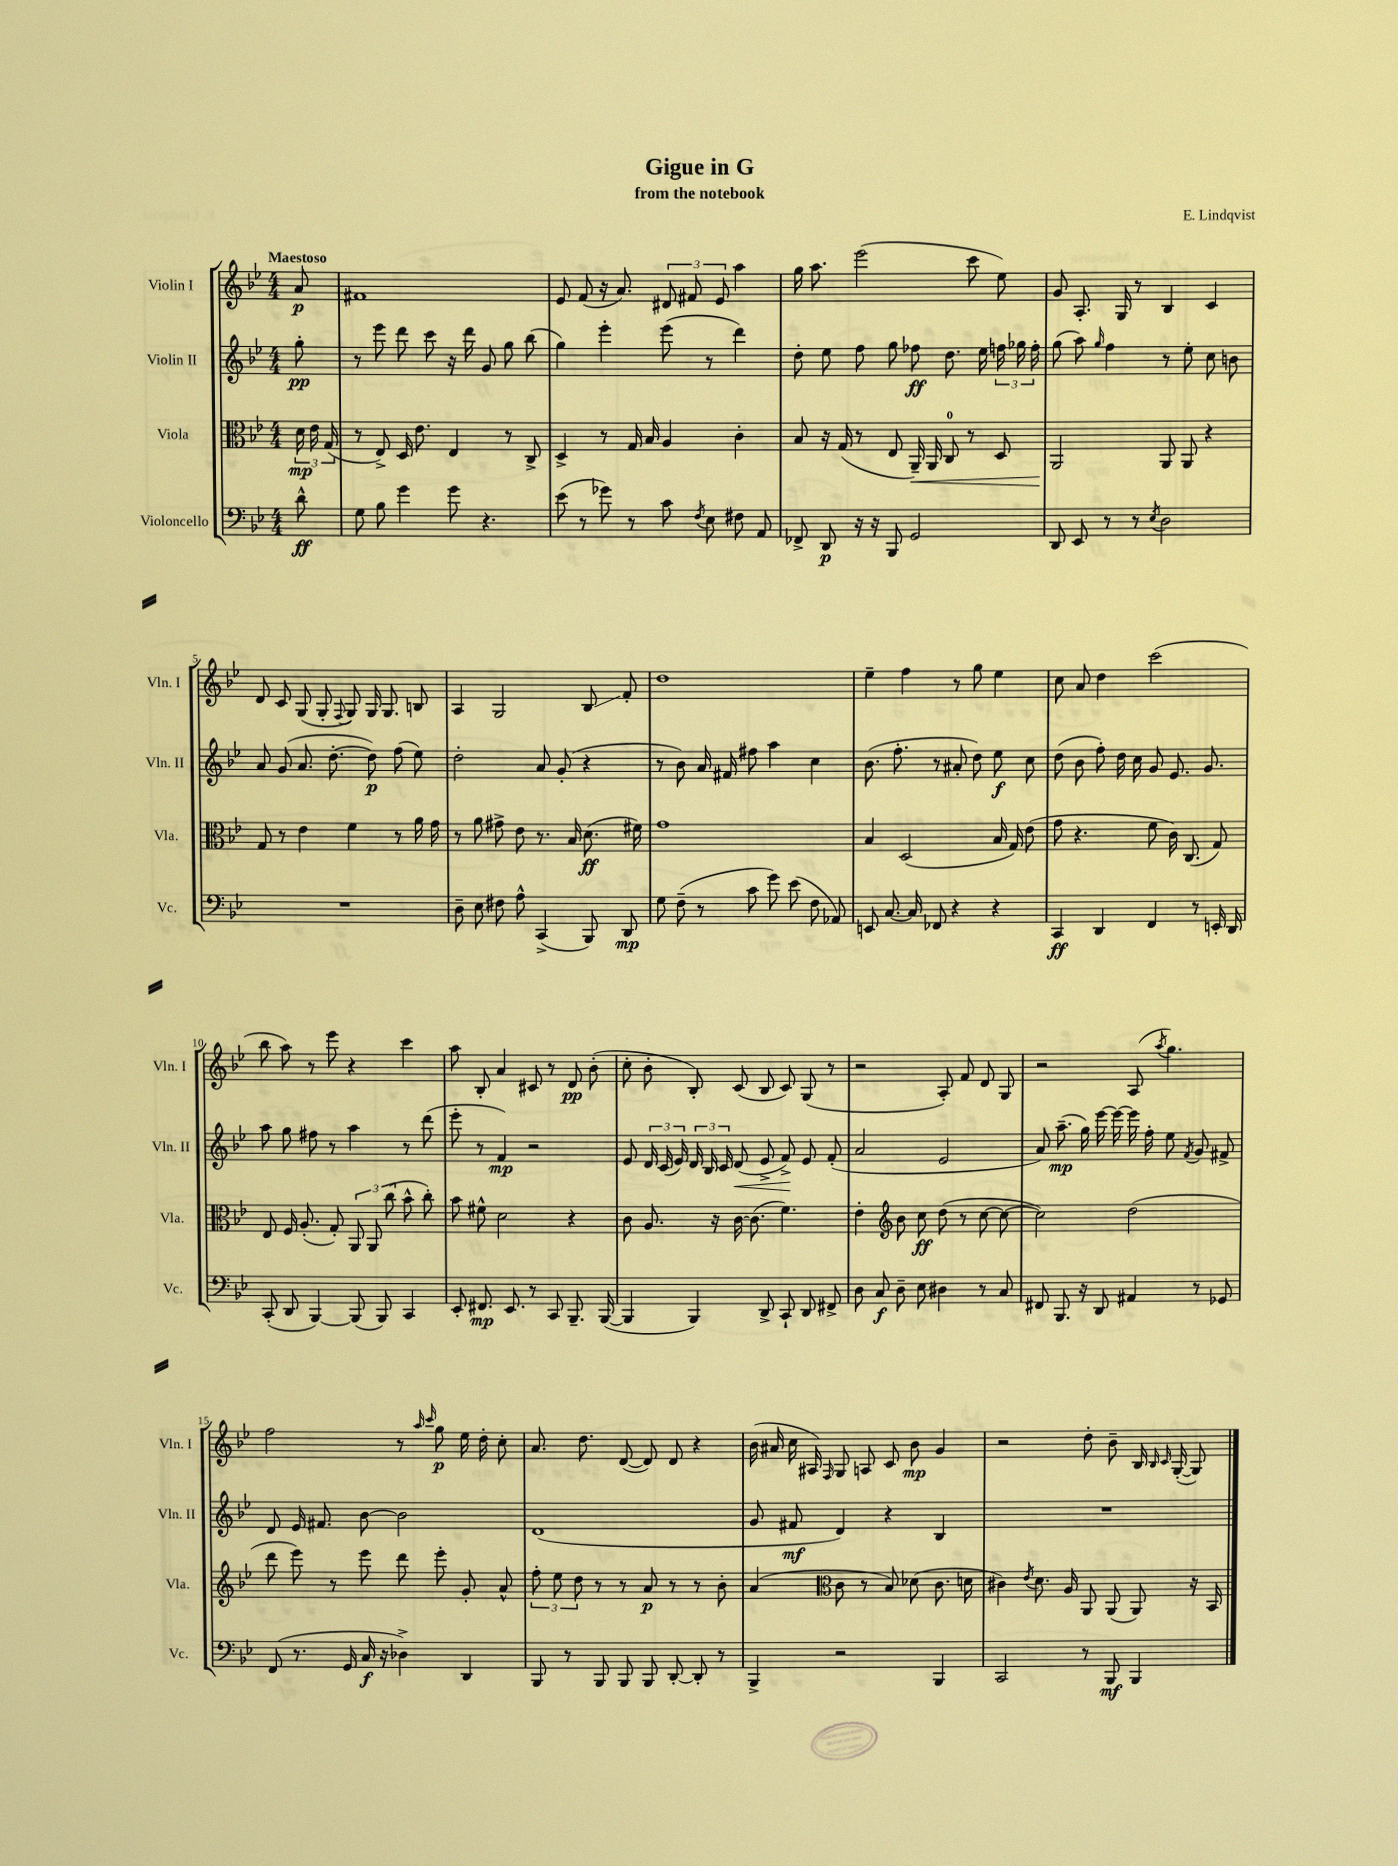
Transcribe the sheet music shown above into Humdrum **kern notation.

**kern	**kern	**kern	**kern
*staff4	*staff3	*staff2	*staff1
*clefF4	*clefC3	*clefG2	*clefG2
*k[b-e-]	*k[b-e-]	*k[b-e-]	*k[b-e-]
*M4/4	*M4/4	*M4/4	*M4/4
8d^^\	24d\	8gg'\	8a/
.	24e-\	.	.
.	(24G/	.	.
=	=	=	=
8G\	8r	8r	1f#
8B-\	8E-^/)	8eee-\	.
4g\	16D/	8ddd\	.
.	8.e-\	.	.
.	.	8ccc\	.
8g\	4E-/	16r	.
.	.	16ddd\	.
4.r	.	8g/	.
.	8r	8gg\	.
.	8C^/	(8bb-\	.
=	=	=	=
(8e-\	4D^/	4gg\)	8e-/
8r	.	.	(8f/
8g-\)	8r	4eee-'\	16r
.	.	.	8.a/)
8r	16G/	.	.
.	16B-/	.	.
8c\	4A/	(8eee-\	12d#/
.	.	.	12f#/
8qF/	.	.	.
8E-\	.	8r	.
.	.	.	12e-/
8F#\	4c'\	4ddd\)	4aa\
8AA/	.	.	.
=	=	=	=
8FF-^/	8B-/	8dd'\	16gg\
.	.	.	8.aa\
8DD/	16r	8ee-\	.
.	(16G/	.	.
16r	8r	8ff\	(2eee-\
16r	.	.	.
8BBB-/	8E-/	8gg\	.
2GG/	16AA~/)	8ff-\	.
.	16AA/	.	.
.	8C/	8.dd\	.
.	8r	.	8ccc\
.	.	16ee-\	.
.	8D/	24ff\	8ee-\)
.	.	24gg-\	.
.	.	24ff'\	.
=	=	=	=
8DD/	2AA/	(8gg\	8g/
8EE-/	.	8aa\)	8.A'/
.	.	16qqgg/	.
8r	.	4ff\	.
.	.	.	16G/
8r	.	.	8r
8qE-/	.	.	.
2D\	8AA/	8r	4B-/
.	8AA/	8ee-'\	.
.	4r	8cc\	4c/
.	.	8b\	.
=	=	=	=
1r	8G/	8a/	8d/
.	8r	(8g/	8c/
.	4e-\	8.a/	(8G/
.	.	.	8G'/
.	.	[8.dd'\	.
.	.	.	8qqF/
.	4f\	.	8G/)
.	.	8dd\])	16G/
.	.	.	8.G/
.	8r	(8ff\	.
.	16a\	8ee-\)	8B/
.	16g\	.	.
=	=	=	=
8D~\	8r	2dd'\	4A/
8E-\	8a\	.	.
8F#\	8g#^\	.	2G/
8A^^\	8e-\	.	.
(4CC^/	8.r	8a/	.
.	.	(8g'/	.
.	16B-/	.	.
8BBB-/)	(8.d\	4r	8B-/
8DD/	.	.	8f'/
.	16f#\)	.	.
=	=	=	=
8G\	1g	8r	1dd
(8F~\	.	8b-\)	.
8r	.	16a/	.
.	.	16f#/	.
8c\	.	8ff#\	.
8g\)	.	4aa\	.
(8e-\	.	.	.
8F\	.	4cc\	.
8AA-/)	.	.	.
=	=	=	=
8EE/	4B-/	(8.b-\	4ee-~\
[8.C/	.	.	.
.	.	8.ff'\	.
.	(2D/	.	4ff\
16C/]	.	.	.
8FF-/	.	8r	.
4r	.	8a#'/	8r
.	.	8dd\)	8gg\
4r	16B-/	8ee-\	4ee-\
.	16G/)	.	.
.	(8e-\	8cc\	.
=	=	=	=
4CC/	8g\	(8dd\	8cc\
.	4.r	8b-\	8a/
4DD/	.	8ff'\)	4dd\
.	.	16dd\	.
.	.	16cc\	.
4FF/	8f\	8g/	(2ccc\
.	16c\)	8.e-/	.
.	(8.C/	.	.
8r	.	.	.
.	.	8.g/	.
16EE'/	8G/)	.	.
16DD/	.	.	.
=	=	=	=
(8CC'/	8E-/	8aa\	8bb-\
8DD/	16F/	8gg\	8aa\)
.	(8.A'/	.	.
[4BBB-/)	.	8ff#\	8r
.	8G'/)	8r	8eee-\
(8BBB-/]	12AA/	4aa\	4r
.	12AA/	.	.
8BBB-/)	.	.	.
.	(12cc\	.	.
4CC/	8b-^^\	8r	4ccc\
.	8cc'\)	(8ddd\	.
=	=	=	=
8EE-'/	8b-\	8eee-'\	8aa\
8.FF#/	8f#^^\	8r	8B-'/
.	2d\	4f/)	4a/
8.EE-/	.	.	.
8r	.	2r	8c#/
8CC/	.	.	8r
8.BBB-~/	4r	.	8d/
.	.	.	(8b-'\
([16BBB-/	.	.	.
=	=	=	=
4BBB-/]	8c\	8e-/	8cc'\
.	8.A/	24d/	8b-'\
.	.	(24c/	.
.	.	24e-/)	.
4BBB-/)	.	24d/	8B-'/)
.	.	24B-/	.
.	16r	.	.
.	.	24c/	.
.	[16c\	(8d/	(8c/
.	(8.c\]	.	.
8DD^/	.	8e-^/	8B-/
8CC`/	4.f\)	8f^/)	8c/)
8DD/	.	8e-/	(8G/
8FF#^/	.	(8f'/	8r
=	=	=	=
8D\	4e-'\	2a/	2r
8C/	.	.	.
*	*clefG2	*	*
8D~\	8b-\	.	.
8E-\	8cc\	.	.
4D#\	(8dd\	2e-/	8A'/)
.	8r	.	8f/
8r	[8cc\	.	8d/
8C/	8cc\_	.	8G/
=	=	=	=
8FF#/	2cc\])	8a/)	2r
8.BBB-/	.	(8.aa~\	.
16r	.	16gg\)	.
8DD/	.	[16eee-\	.
.	.	16eee-\_	.
4AA#/	(2dd\	16eee-\]	(8A/
.	.	16ff'\	.
.	.	.	8qaa/
.	.	8ee-\	4.gg\)
.	.	8qf/	.
8r	.	8g/	.
8GG-/	.	8f#^/	.
=	=	=	=
(8FF/	8ddd\	8d/	2ff\
8.r	8eee-\)	16e-/	.
.	.	8.f#/	.
.	8r	.	.
16GG/	.	.	.
16C/	8eee-\	[8b-\	.
16r	.	.	.
4D-^\)	8ddd\	2b-\]	8r
.	.	.	16qqaa/
.	.	.	16qqccc/
.	8eee-'\	.	8gg\
4DD/	8g'/	.	16ee-\
.	.	.	16dd'\
.	8a^^/	.	8cc'\
=	=	=	=
8BBB-/	12ff'\	(1d	8.a/
.	12ee-\	.	.
8r	.	.	.
.	12dd\	.	.
.	.	.	8.dd\
8BBB-/	8r	.	.
8BBB-/	8r	.	([8d/
8BBB-/	8a/	.	8d/])
[8DD'/	8r	.	8d/
8DD'/]	8r	.	4r
8r	8b-'\	.	.
=	=	=	=
4BBB-^/	(4a/	8g/	(16b-\
.	.	.	16a#/
.	.	8f#/	16cc\
.	.	.	16A#/)
*	*clefC3	*	*
.	.	.	16qqF/
2r	8c\	4d/)	8G/
.	8r	.	8A/
.	8B-/)	4r	8c/
.	(8d-\	.	8b-\
4BBB-/	8.c\	4B-/	4g/
.	16d\	.	.
=	=	=	=
2CC/	4c#\)	1r	2r
.	8qe-/	.	.
.	8.d\	.	.
.	16A/	.	.
8r	8AA/	.	8dd'\
8BBB-/	(8AA/	.	8b-~\
4BBB-/	8AA/)	.	16B-/
.	.	.	16qqB-/
.	.	.	16qqc/
.	.	.	([16G'/
.	16r	.	8G/])
.	16BB-/	.	.
==	==	==	==
*-	*-	*-	*-
